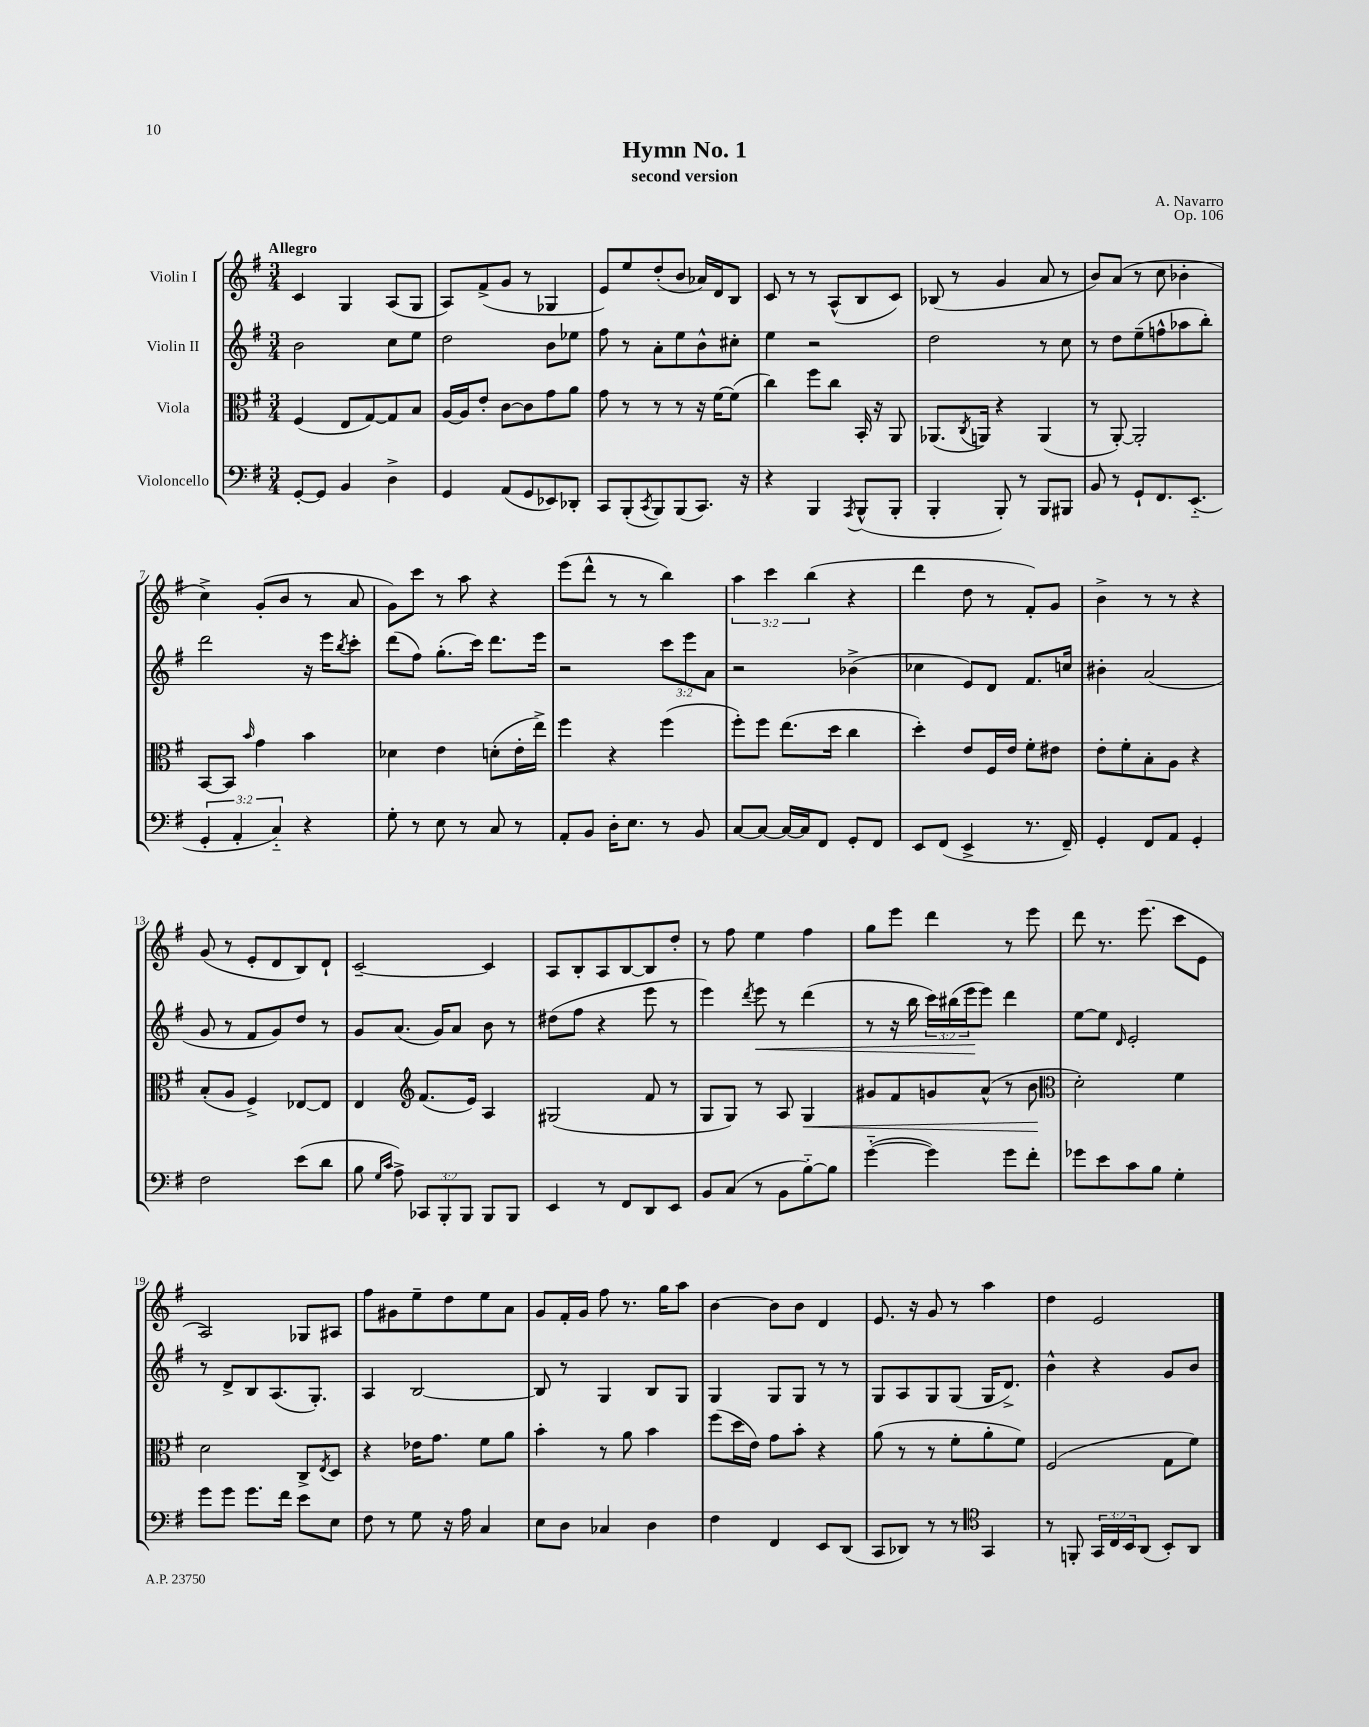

**kern	**kern	**kern	**kern
*staff4	*staff3	*staff2	*staff1
*clefF4	*clefC3	*clefG2	*clefG2
*k[f#]	*k[f#]	*k[f#]	*k[f#]
*M3/4	*M3/4	*M3/4	*M3/4
[8GG'/L	(4F#/	2b\	4c/
8GG/]J	.	.	.
4BB/	8E/L	.	4G/
.	[8G/)	.	.
4D^\	8G/]	8cc\L	(8A/L
.	8B/J	8ee\J	8G/J
=	=	=	=
4GG/	[16A/LL	2dd\	8A/L)
.	16A/]J	.	.
.	8e'/J	.	(8f#^/
(8AA/L	[8c\L	.	8g/J
8GG/	8c\]	.	8r
8EE-/)	8g\	8b\L	4G-/
8DD-'/J	8a\J	8ee-\J	.
=	=	=	=
8CC/L	8g\	8ff#\	8e/L)
(8BBB'/	8r	8r	8ee/
8qCC/	.	.	.
8BBB/)	8r	8a'\L	(8dd'/
(8BBB/	8r	8ee\	8b/J
8.CC/J)	16r	8b^^\	16a-/LL)
.	[16f#\LK	.	16d/J
.	(8f#\]J	8cc#'\J	8B/J
16r	.	.	.
=	=	=	=
4r	4cc\)	4ee\	8c/
.	.	.	8r
4BBB/	8ff#\L	2r	8r
.	8cc\J	.	(8A^^/L
8qAAA/	.	.	.
(8BBB^^/L	16BB'/	.	8B/
.	16r	.	.
8BBB'/J	8AA/	.	8c/J)
=	=	=	=
4BBB'/	(8.AA-/L	2dd\	(8B-/
.	.	.	8r
.	8qC/	.	.
.	16AA/Jk)	.	.
8BBB'/)	4r	.	4g/
8r	.	.	.
8BBB/L	(4AA/	8r	8a/
8BBB#/J	.	8cc\	8r
=	=	=	=
8BB/	8r	8r	8b/L)
8r	[8AA'/)	8dd\L	(8a/J
8GG`/L	2AA'/]	(8ee~\	8r
8.FF#/	.	8ff^^\	8cc\
.	.	8aa-\	4b-'\
(8.EE'~/J	.	.	.
.	.	8bb'\J)	.
=	=	=	=
6GG'/	[8BB/L	2ddd\	4cc^\)
.	8BB/]J	.	.
6AA'/	.	.	.
.	16qqb/	.	.
.	4g\	.	(8g'/L
6C'~/)	.	.	.
.	.	.	8b/J
4r	4b\	16r	8r
.	.	16eee\LK	.
.	.	8qbb/	.
.	.	8ccc'\J	8a/
=	=	=	=
8G'\	4d-\	(8ddd\L	8g\L)
8r	.	8ff#\J)	8ccc\J
8E\	4e\	(8.gg'\L	8r
8r	.	.	8aa\
.	.	16ccc\Jk)	.
8C/	(8d'\L	8.ddd\L	4r
8r	16e'\L	.	.
.	16ee^\JJ)	16eee\Jk	.
=	=	=	=
8AA'/L	4ff#\	2r	(8eee\L
8BB/J	.	.	8ddd^^\J
16D'\LK	4r	.	8r
8.E\J	.	.	.
.	.	.	8r
8r	(4ff#\	12ccc\L	4bb\)
.	.	12eee\	.
8BB/	.	.	.
.	.	12a\J	.
=	=	=	=
[8C/L	8ff#'\L)	2r	6aa\
8C/_J	8ff#\J	.	.
.	.	.	6ccc\
16C/_LL	(8.ee\L	.	.
16C/]J	.	.	.
.	.	.	(6bb\
8FF#/J	.	.	.
.	16dd\Jk	.	.
8GG'/L	4cc\	(4b-^\	4r
8FF#/J	.	.	.
=	=	=	=
8EE/L	4dd'\)	4cc-\	4ddd\
(8FF#/J	.	.	.
4EE^/	8e/L	8e/L)	8dd\
.	16F#/L	8d/J	8r
.	16e/JJ	.	.
8.r	8f#'\L	8.f#/L	8f#'/L)
.	8e#\J	.	8g/J
16FF#~/)	.	16cc/Jk	.
=	=	=	=
4GG'/	8e'\L	4b#'\	4b^\
.	8f#'\	.	.
8FF#/L	8B'\	(2a/	8r
8AA/J	8A\J	.	8r
4GG'/	4r	.	4r
=	=	=	=
2F#\	(8B'/L	8g/	(8g/
.	8A/J	8r	8r
.	4F#^/)	8f#/L	8e'/L
.	.	8g/)	8d/
(8e\L	[8E-/L	8dd/J	8B/)
8d\J	8E-/]J	8r	8d`/J
=	=	=	=
8B\	4E/	8g/L	[2c~/
16qqG/LL	.	.	.
16qqc/JJ	.	.	.
8A^\)	.	(8.a/J	.
*	*clefG2	*	*
12CC-/L	(8.f#/L	.	.
.	.	16g/LK)	.
12BBB'/	.	.	.
.	.	8a/J	.
12BBB/J	.	.	.
.	16e/Jk)	.	.
8BBB/L	4A/	8b\	4c/]
8BBB/J	.	8r	.
=	=	=	=
4EE/	(2G#/	(8dd#\L	8A/L
.	.	8ff#\J	8B'/
8r	.	4r	8A/
8FF#/L	.	.	[8B/
8DD/	8f#/	8eee\	8B/]
8EE/J	8r	8r	8dd'/J
=	=	=	=
8BB/L	8G/L	4eee\)	8r
(8C/J	8G/J)	.	8ff#\
.	.	8qddd/	.
8r	8r	8eee\	4ee\
8BB\L	8A/	8r	.
[8B'~\)	4G/	(4ddd\	4ff#\
8B\]J	.	.	.
=	=	=	=
([4g'~\	8g#/L	8r	8gg\L
.	8f#/	16r	8eee\J
.	.	16bb\	.
4g\])	8g/	24ccc\LL)	4ddd\
.	.	(24bb#\	.
.	.	24eee\J	.
.	(8a^^/J	8eee\J)	.
8g\L	8r	4ddd\	8r
8f#'\J	8b\	.	8eee\
=	=	=	=
*	*clefC3	*	*
8g-\L	2d'\)	[8ee\L	8ddd\
8e\	.	8ee\]J	8.r
.	.	16qqd/	.
8c\	.	2e'/	.
.	.	.	(8.eee\
8B\J	.	.	.
4G'\	4f#\	.	8ccc\L
.	.	.	8e\J
=	=	=	=
8g\L	2d\	8r	2A/)
8g\J	.	8d^/L	.
8.g\L	.	8B/	.
.	.	(8.A/	.
16f#\Jk	.	.	.
8e\L	8C^/L	.	8G-/L
.	.	8.G'/J)	.
.	8qE/	.	.
8E\J	8D/J	.	8A#/J
=	=	=	=
8F#\	4r	4A/	8ff#\L
8r	.	.	8g#\
8G\	16e-\LK	[2B/	8ee~\
.	8.g\J	.	.
16r	.	.	8dd\
16A\	.	.	.
4C/	8f#\L	.	8ee\
.	8a\J	.	8a\J
=	=	=	=
8E\L	4b'\	8B/]	8g/L
8D\J	.	8r	16f#'/L
.	.	.	16g/JJ
4C-/	8r	4G/	8ff#\
.	8a\	.	8.r
4D\	4b\	8B/L	.
.	.	.	16gg\LK
.	.	8G/J	8aa\J
=	=	=	=
4F#\	(8ff#\L	4G/	[4b\
.	16dd\L	.	.
.	16e\JJ)	.	.
4FF#/	8g\L	8G/L	8b\]L
.	8b'\J	8G/J	8b\J
8EE/L	4r	8r	4d/
(8DD/J	.	8r	.
=	=	=	=
8CC/L	(8a\	8G/L	8.e/
8DD-/J)	8r	8A/	.
.	.	.	16r
8r	8r	8G/	8g/
8r	8f#'\L	(8G/J	8r
*clefC4	*	*	*
4GG/	8a'\	16G/LK	4aa\
.	.	8.d^/J)	.
.	8f#\J)	.	.
=	=	=	=
8r	(2F#/	4b^^\	4dd\
8FF'/	.	.	.
24GG/LL	.	4r	2e/
24C/	.	.	.
24BB/J	.	.	.
(8AA/J	.	.	.
8BB'/L)	8G\L	8g/L	.
8AA/J	8f#\J)	8b/J	.
==	==	==	==
*-	*-	*-	*-
